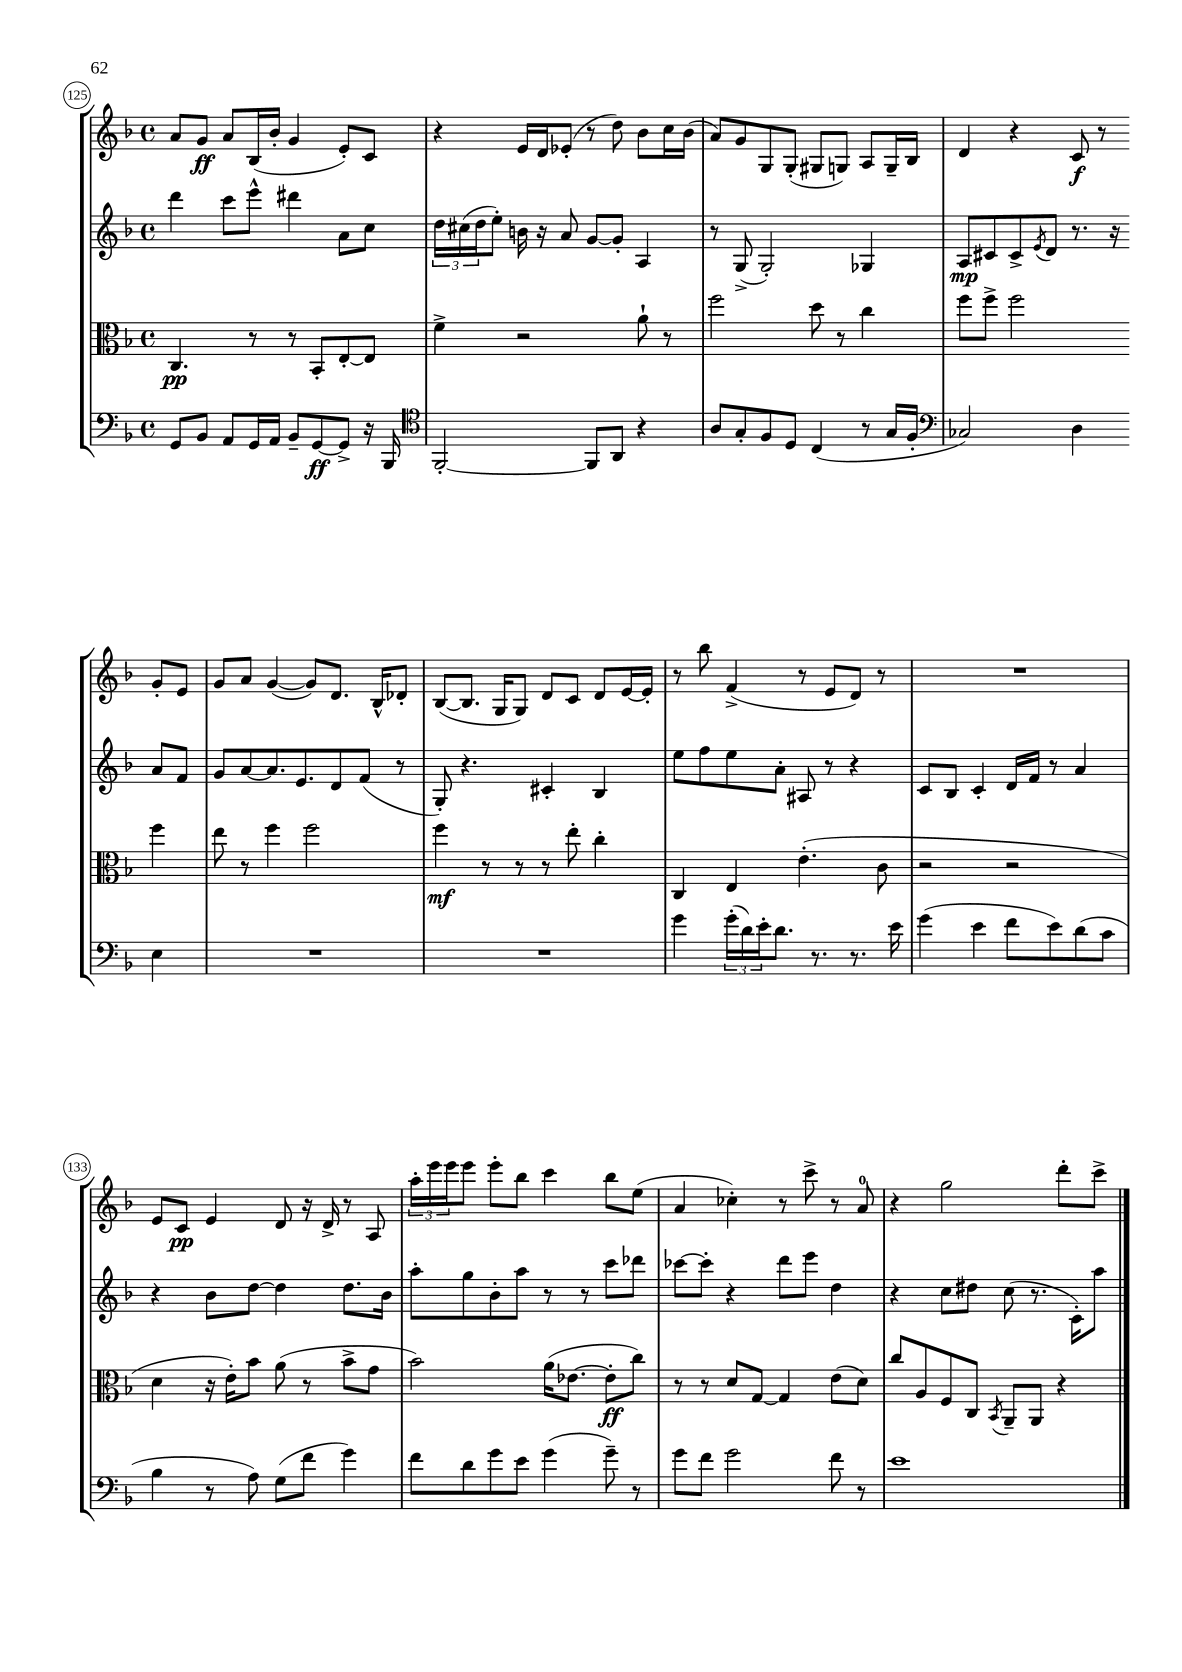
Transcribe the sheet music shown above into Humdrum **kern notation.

**kern	**kern	**kern	**kern
*staff4	*staff3	*staff2	*staff1
*clefF4	*clefC3	*clefG2	*clefG2
*k[b-]	*k[b-]	*k[b-]	*k[b-]
*M4/4	*M4/4	*M4/4	*M4/4
*met(c)	*met(c)	*met(c)	*met(c)
8GG	4.C	4ddd	8a
8BB-	.	.	8g
8AA	.	8ccc	8a
16GG	8r	8eee^^	(16B-
16AA	.	.	16b-'
8BB-~	8r	4ddd#	4g
[8GG	8BB-'	.	.
8GG^]	[8E'	8a	8e')
16r	8E]	8cc	8c
16BBB-	.	.	.
=	=	=	=
*clefC4	*	*	*
[2FF'	4f^	24dd	4r
.	.	(24cc#	.
.	.	24dd	.
.	.	8ee')	.
.	2r	16b	16e
.	.	16r	16d
.	.	8a	(8e-'
8FF]	.	[8g	8r
8AA	.	8g']	8dd)
4r	8a`	4A	8b-
.	8r	.	16cc
.	.	.	(16b-
=	=	=	=
8A	2ff	8r	8a)
8G'	.	(8G^	8g
8F	.	2G')	8G
8D	.	.	(8G'
(4C	8dd	.	8G#
.	8r	.	8G)
8r	4cc	4G-	8A
16G	.	.	16G~
16F'	.	.	16B-
=	=	=	=
*clefF4	*	*	*
2C-)	8ff	8A	4d
.	8ff^	8c#	.
.	2ff	8c#^	4r
.	.	8qe	.
.	.	8d	.
4D	.	8.r	8c
.	.	.	8r
.	.	16r	.
4E	4ff	8a	8g'
.	.	8f	8e
=	=	=	=
1r	8ee	8g	8g
.	8r	[8a	8a
.	4ff	8.a]	([4g
.	.	8.e	.
.	2ff	.	8g])
.	.	8d	8.d
.	.	(8f	.
.	.	.	16B-^^
.	.	8r	8d-'
=	=	=	=
1r	4ff	8G')	([8B-
.	.	4.r	8.B-]
.	8r	.	.
.	.	.	16G
.	8r	.	8G)
.	8r	4c#'	8d
.	8ee'	.	8c
.	4cc'	4B-	8d
.	.	.	[16e
.	.	.	16e']
=	=	=	=
4g	4C	8ee	8r
.	.	8ff	8bb-
(24g'	4E	8ee	(4f^
24d)	.	.	.
24e'	.	.	.
8.d	.	8a'	.
.	(4.e'	8A#	8r
8.r	.	.	.
.	.	8r	8e
8.r	.	4r	8d)
.	8c	.	8r
16e	.	.	.
=	=	=	=
(4g	2r	8c	1r
.	.	8B-	.
4e	.	4c'	.
8f	2r	16d	.
.	.	16f	.
8e)	.	8r	.
(8d	.	4a	.
8c	.	.	.
=	=	=	=
4B-	4d	4r	8e
.	.	.	8c
8r	16r	8b-	4e
.	16e')	.	.
8A)	8b-	[8dd	.
(8G	(8a	4dd]	8d
8f	8r	.	16r
.	.	.	16d^
4g)	8b-^	8.dd	8r
.	8g	.	8A
.	.	16b-	.
=	=	=	=
8f	2b-)	8aa'	24aa'
.	.	.	24eee
.	.	.	24eee
8d	.	8gg	8eee
8g	.	8b-'	8eee'
8e	.	8aa	8bb-
(4g	(16a	8r	4ccc
.	[8.e-	.	.
.	.	8r	.
8g~)	8e-']	8ccc	8bb-
8r	8cc)	8ddd-	(8ee
=	=	=	=
8g	8r	[8ccc-	4a
8f	8r	8ccc-']	.
2g	8d	4r	4cc-')
.	[8G	.	.
.	4G]	8ddd	8r
.	.	8eee	8ccc^
8f	(8e	4dd	8r
8r	8d)	.	8a
=	=	=	=
1e	8cc	4r	4r
.	8A	.	.
.	8F	8cc	2gg
.	8C	8dd#	.
.	8qBB-	.	.
.	8AA~	(8cc	.
.	8AA	8.r	.
.	4r	.	8ddd'
.	.	16c')	.
.	.	8aa	8ccc^
==	==	==	==
*-	*-	*-	*-
